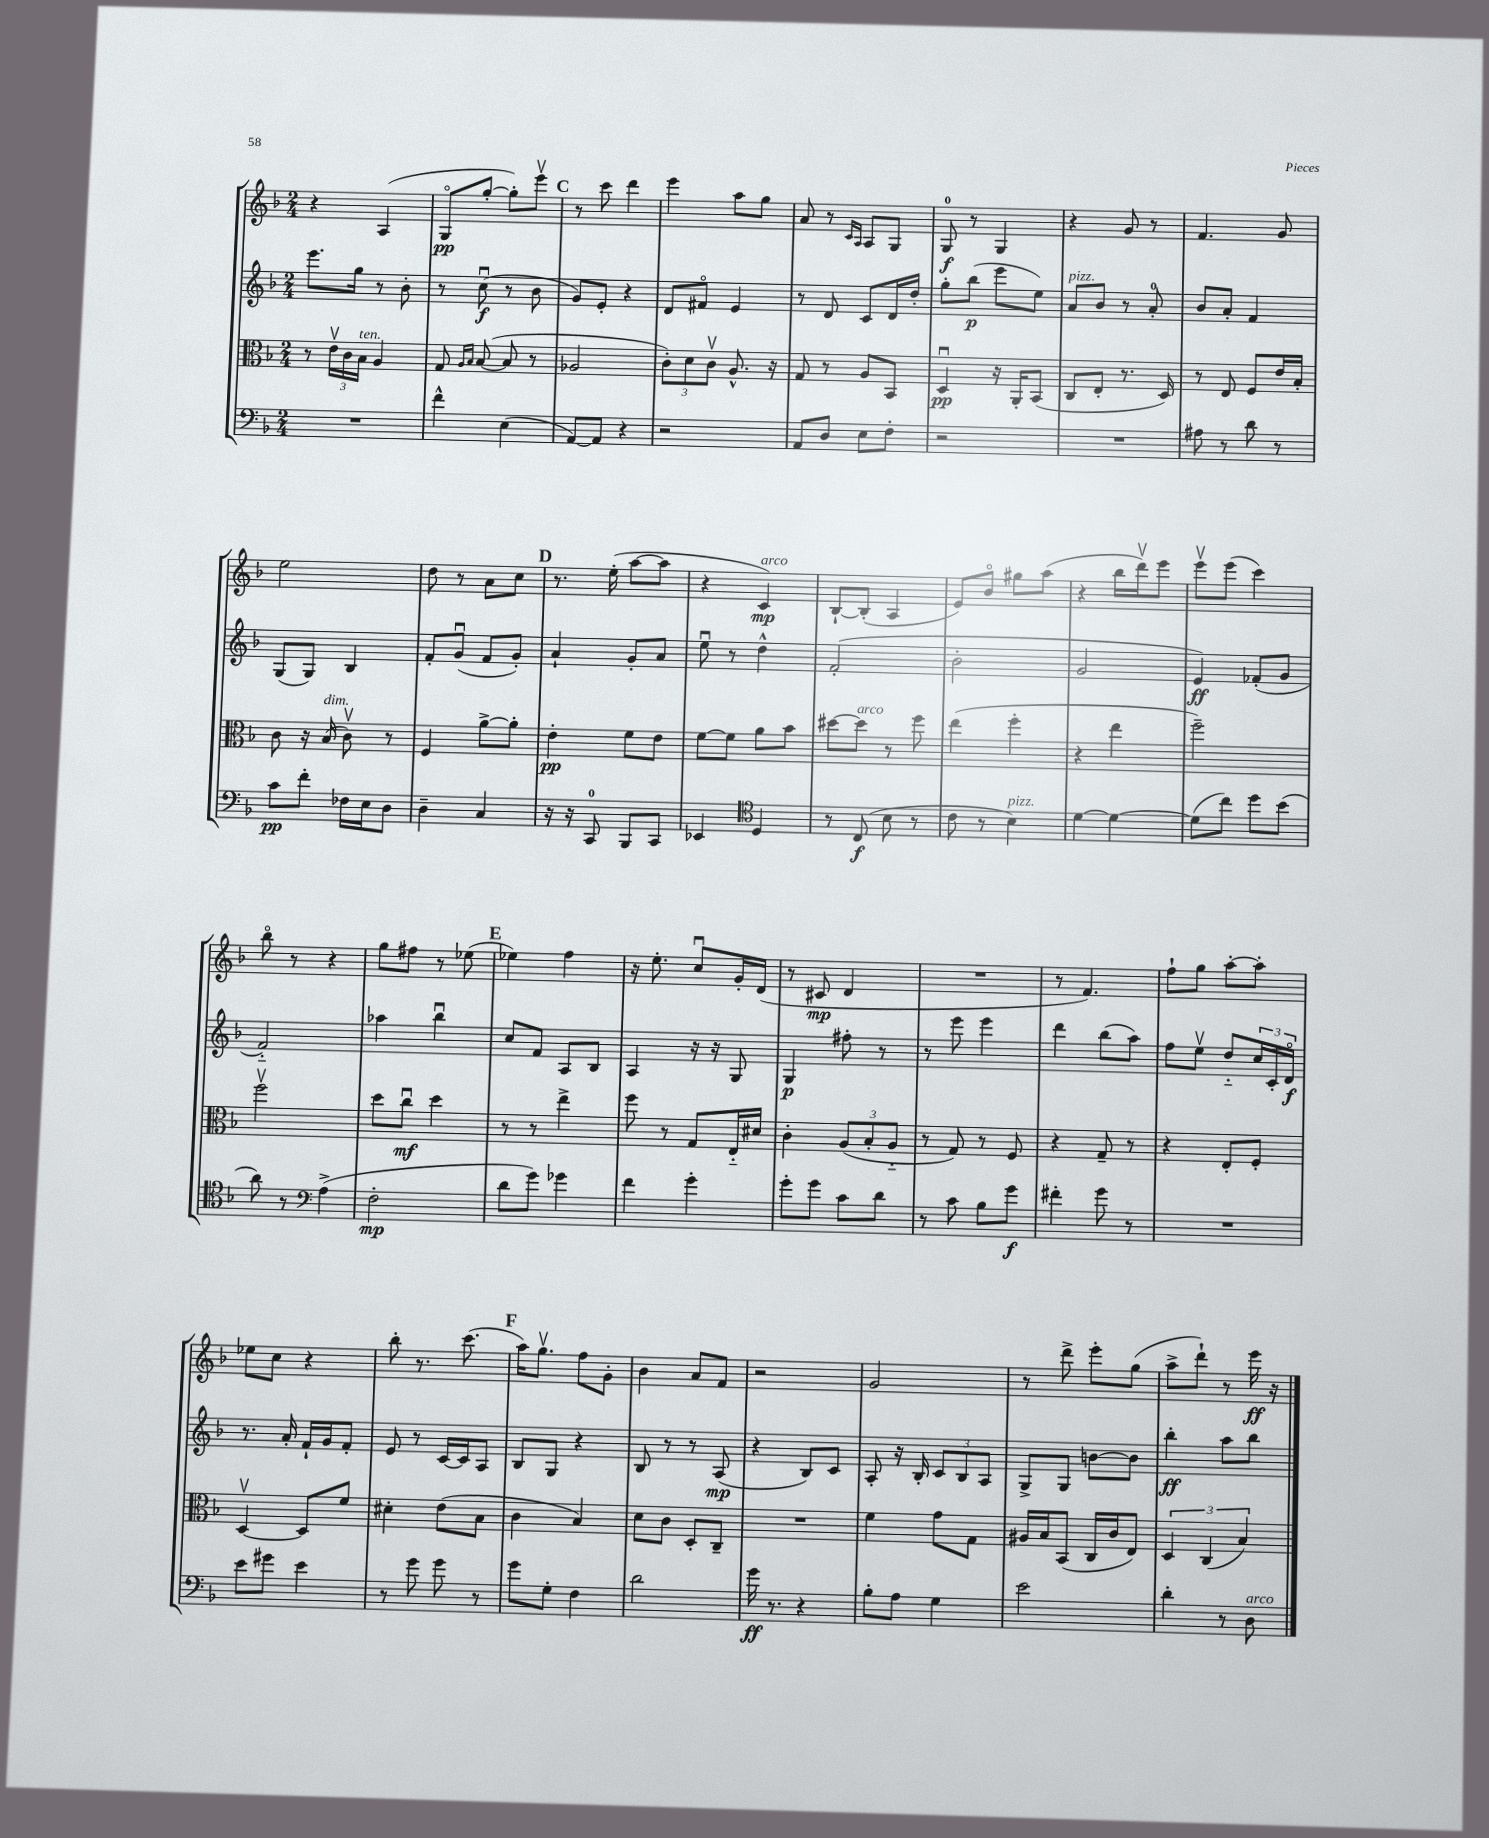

**kern	**kern	**kern	**kern
*staff4	*staff3	*staff2	*staff1
*clefF4	*clefC3	*clefG2	*clefG2
*k[b-]	*k[b-]	*k[b-]	*k[b-]
*M2/4	*M2/4	*M2/4	*M2/4
2r	8r	8.eee	4r
.	24ev	.	.
.	24c	.	.
.	.	16gg	.
.	24B-	.	.
.	4A	8r	(4A
.	.	8b-'	.
=	=	=	=
4f^^	8G	8r	8Go
.	16qqA	.	.
.	16qqB-	.	.
.	([8B-	(8ccu	[8gg'
(4E	8B-]	8r	8gg'])
.	8r	8b-	8eeev
=	=	=	=
[8AA)	2A-	8g)	8r
8AA]	.	8e'	8ccc
4r	.	4r	4ddd
=	=	=	=
2r	12c')	8d	4eee
.	12d	.	.
.	.	8f#o	.
.	12cv	.	.
.	8.A^^	4e	8aa
.	.	.	8gg
.	16r	.	.
=	=	=	=
8AA	8G	8r	8a
8D	8r	8d	8r
.	.	.	16qqc
.	.	.	16qqA
8E	8A	8c	8A
8F'	8BB-	16d	8G
.	.	16dd'	.
=	=	=	=
2r	4Du	8gg'	8G
.	.	(8bb-	8r
.	16r	8eee	4G
.	16AA'	.	.
.	(8BB-	8ee)	.
=	=	=	=
2r	8C	8a	4r
.	8E'	8b-	.
.	8.r	8r	8g
.	.	8a'	8r
.	16D)	.	.
=	=	=	=
8A#	8r	8b-	4.f
8r	8E	8a'	.
8d	8F	4f	.
8r	16e	.	8g
.	16B-'	.	.
=	=	=	=
8c	8c	(8G	2ee
8f'	16r	8G)	.
.	(16B-	.	.
16F-	8cv)	4B-	.
16E	.	.	.
8D	8r	.	.
=	=	=	=
4D~	4F	8f'	8dd
.	.	(8gu	8r
4C	[8a^	8f	8a
.	8a']	8g')	8cc
=	=	=	=
16r	4e'	4a`	8.r
16r	.	.	.
8CC	.	.	.
.	.	.	(16ee'
8BBB-	8f	8g'	[8aa
8CC	8e	8a	8aa]
=	=	=	=
4EE-	[8f	8eeu	4r
.	8f]	8r	.
*clefC4	*	*	*
4D	8a	4dd^^	4c)
.	8b-	.	.
=	=	=	=
8r	[8dd#	(2f'	[8B-`
(8C	8dd#]	.	(8B-']
8B-	8r	.	4A
8r	8ff	.	.
=	=	=	=
8c	(4ee	2b-'	8e)
8r	.	.	8b-o
4B-)	4ff'	.	8gg#
.	.	.	(8aa
=	=	=	=
[4d	4r	2g	4r
4d_	4ee	.	16bb-
.	.	.	16dddv)
.	.	.	8eee
=	=	=	=
(8d]	2ff~)	4e)	8eeev
8cc)	.	.	(8eee
8dd	.	(8f-'	4ccc)
(8b-	.	8g	.
=	=	=	=
8a)	2ffv	2f'~)	8bb-o
8r	.	.	8r
*clefF4	*	*	*
(4A^	.	.	4r
=	=	=	=
2F'	8dd	4aa-	8gg
.	8ccu	.	8ff#
.	4dd	4bb-u	8r
.	.	.	(8ee-
=	=	=	=
8d	8r	8cc	4ee-)
8g)	8r	8f	.
4g-	4ee^	8A	4ff
.	.	8B-	.
=	=	=	=
4f	8ff	4A	16r
.	.	.	8.ee'
.	8r	.	.
4g'	8G	16r	8ccu
.	.	16r	.
.	16E'~	8G	16g'
.	16d#	.	(16d
=	=	=	=
8g'	4c'	4G	8r
8g	.	.	8c#
8c	(12A	8ff#'	4d
.	12B-'	.	.
8d	.	8r	.
.	12A'~	.	.
=	=	=	=
8r	8r	8r	2r
8c	8G)	8eee	.
8B-	8r	4eee	.
8g	8F	.	.
=	=	=	=
4f#'	4r	4ddd	8r
.	.	.	4.f)
8g	8G~	(8bb-	.
8r	8r	8aa)	.
=	=	=	=
2r	4r	8ff	8ff`
.	.	8eev	8gg
.	8E'	8dd'~	[8aa'
.	8F'	24cc	8aa']
.	.	24c'	.
.	.	24do	.
=	=	=	=
8e	[4Dv	8.r	8ee-
8g#	.	.	8cc
.	.	16a'	.
4e	8D]	16f`	4r
.	.	16g	.
.	8f	8f'	.
=	=	=	=
8r	4d#'	8e	8bb-'
8g	.	8r	8.r
8g	(8e	[16c	.
.	.	16c]	(8.ccc
8r	8B-	8A	.
=	=	=	=
8g	4c	8B-	16aa)
.	.	.	8.ggv
8G'	.	8G	.
4F	4B-)	4r	8ff
.	.	.	8g'
=	=	=	=
2d	8d	8B-	4b-
.	8c	8r	.
.	8D'	8r	8a
.	8C~	(8A	8f
=	=	=	=
16g	2r	4r	2r
8.r	.	.	.
4r	.	8B-)	.
.	.	8c	.
=	=	=	=
8B-'	4f	8A'	2g
8A	.	16r	.
.	.	16B-'	.
4G	8g	12c	.
.	.	12B-	.
.	8G	.	.
.	.	12A	.
=	=	=	=
2e	16A#	8G^	8r
.	16B-	.	.
.	(8BB-	8G	8ddd^
.	16C	[8b	8eee'
.	16c	.	.
.	8E)	8b]	(8gg
=	=	=	=
4d'	6D	4bb-'	8aa^
.	.	.	8ddd`)
.	(6C	.	.
8r	.	8aa	8r
.	6B-)	.	.
8D	.	8bb-	16eee
.	.	.	16r
==	==	==	==
*-	*-	*-	*-
